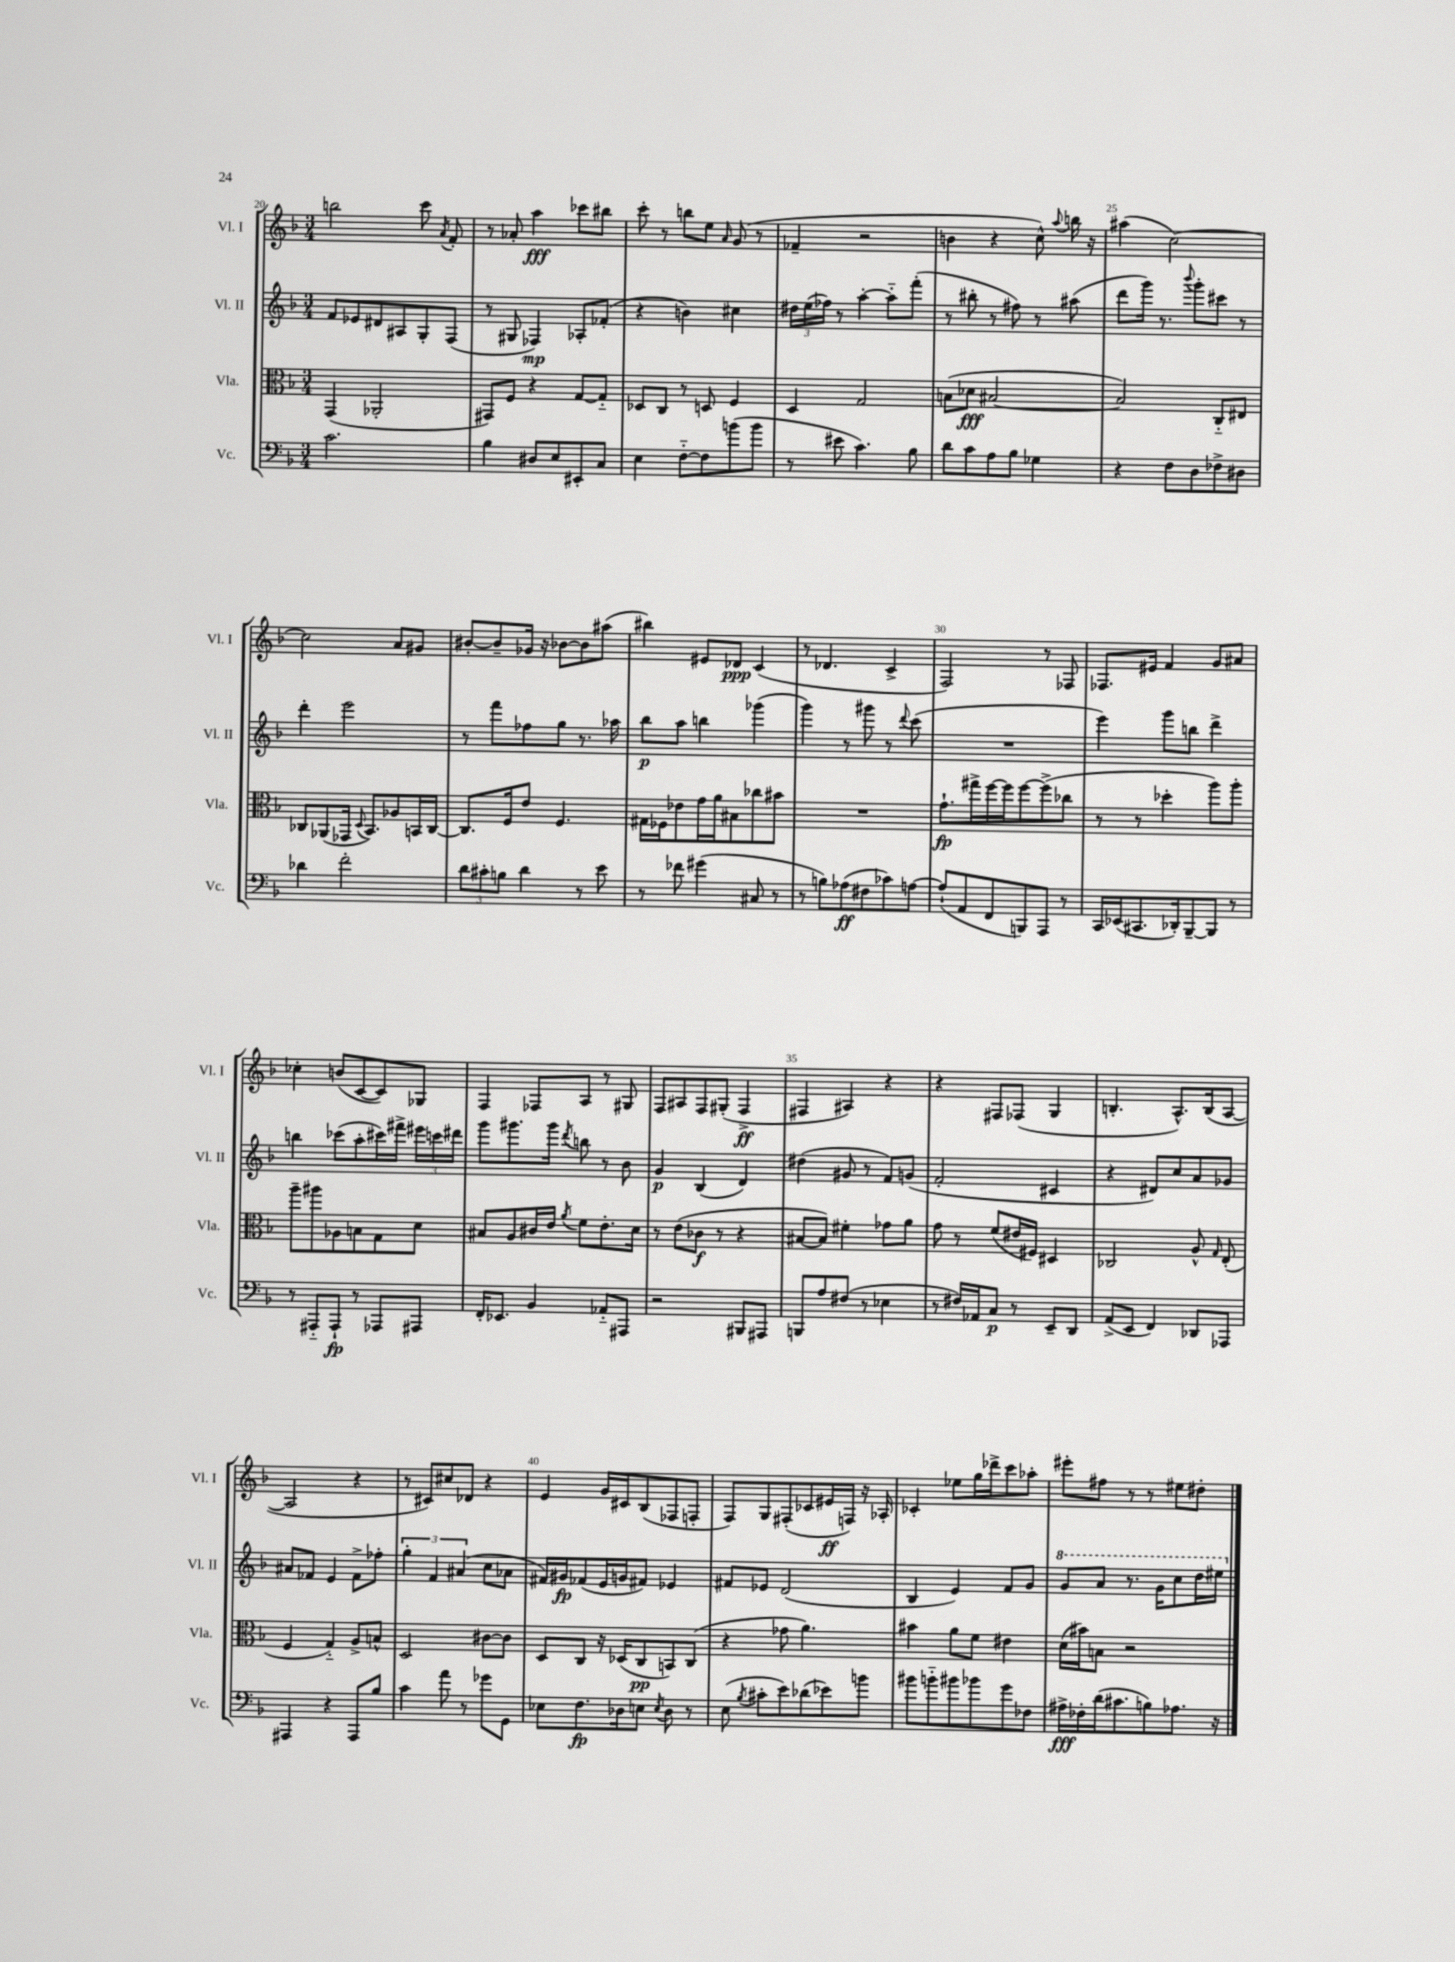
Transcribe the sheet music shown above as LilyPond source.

<<
\new StaffGroup <<
\new Staff = "s0" \with { instrumentName = "Vl. I" shortInstrumentName = "Vl. I" } {
    \clef treble \key f \major \numericTimeSignature \time 3/4
    \autoBeamOff b''2 c'''8 \acciaccatura { a'8 } f'8-. |
    r8 aes'8-. a''4\fff ces'''8[ bis''8] |
    c'''8-. r8 b''8[ e''8] \grace { a'16 } g'8( r8 |
    fes'4-- r2 |
    b'4 r4 c''8-^) \appoggiatura { a''8 } b''16 r16 |
    ais''4( c''2~) |
    c''2 a'8[ gis'8] |
    bis'8[~-. bis'8-- ges'16] r16 bes'8[~ bes'8 ais''8]( |
    bis''4) eis'8[ des'8]\ppp c'4( |
    r8 des'4. c'4-> |
    f2) r8 fes8 |
    fes8.[ eis'16] f'4 g'8[ ais'8] |
    ces''4-. b'8[( c'8~ c'8) ges8] |
    f4 fes8[ a8] r8 gis8 |
    f8[ ais8 f8 gis8]-.( f4->\ff |
    fis4 ais4) r4 |
    r4 fis8[ fes8]( g4 |
    b4.-. a8.[-^) b16( a8]~ |
    a2 r4 |
    r8 cis'8[) cis''8 des'8] r4 |
    e'4 g'16[ cis'16 bes8( fes8 f8]-. |
    f8[) g8 fis8-.( ces'8 eis'16\ff f16]) r16 aes16-. |
    ces'4-. ees''8[ g''16 des'''16-> c'''8 aes''8]-. |
    eis'''8[-. fis''8] r8 r8 eis''8[ dis''8]-. \bar "|." |
}
\new Staff = "s1" \with { instrumentName = "Vl. II" shortInstrumentName = "Vl. II" } {
    \clef treble \key f \major \numericTimeSignature \time 3/4
    \autoBeamOff f'8[ ees'8 dis'8 ais8 g8-. f8]( |
    r8 gis8 fes4\mp) aes8[-. fes'8]-.( |
    r4 b'4) cis''4 |
    \tuplet 3/2 { dis''16[ e''16( fes''16]) } r8 a''4~-. a''8[-_ f'''8]-.( |
    r8 bis''8-. r8 fis''8) r8 ais''8( |
    d'''8[ g'''16]) r8. \appoggiatura { bes'''8 } g'''8[-. cis'''8] r8 |
    d'''4-. e'''2 |
    r8 f'''8[ fes''8 g''8] r8. aes''16 |
    bes''8[\p a''8] b''4 ges'''4( |
    g'''4) r8 gis'''8 r8 \appoggiatura { d'''8 } c'''8( |
    R2. |
    e'''4) g'''8[ b''8] d'''4-> |
    b''4 ces'''8[( a''8-. cis'''16) fis'''16]-> \tuplet 3/2 { eis'''16[ c'''16 dis'''16] } |
    g'''8[ gis'''8. gis'''16] \acciaccatura { d'''8 } b''8 r8 bes'8 |
    g'4\p bes4( d'4) |
    dis''4( gis'8 r8 f'8[) g'8]( |
    f'2-. cis'4 |
    r4 dis'8[) c''8 a'8 ges'8] |
    ais'8[ fes'8] e'4 fes'8[-> fes''8]-. |
    \tuplet 3/2 { g''4-. f'4 ais'4( } c''8[ aes'8] |
    fis'16[) gis'16\fp fes'8( e'16 g'16 fis'8]) ees'4 |
    fis'8[ ees'8] d'2( |
    bes4 e'4) f'8[ g'8] |
    \ottava #1 g''8[ a''8] r8. g''16[ c'''8 d'''16 eis'''16] \ottava #0 \bar "|." |
}
\new Staff = "s2" \with { instrumentName = "Vla." shortInstrumentName = "Vla." } {
    \clef alto \key f \major \numericTimeSignature \time 3/4
    \autoBeamOff g,4( aes,2-. |
    gis,8[) f8] r4 g8[~ g8]-_ |
    des8[ c8] r8 d8 f4 |
    d4 g2 |
    b8[( des'8]\fff bis2~ |
    bis2) c8[-_ eis8] |
    ces8[ aes,8( ges,16] \appoggiatura { d8 } bes,8.[) aes8 b,16 ces16]~ |
    ces8.[ f16 e'8] f4. |
    gis16[ fes16 ees'8 g'16 a'16 bis8 ces''8 bis'8] |
    R2. |
    g'8.[-!\fp gis''16-> f''16~ f''16 f''8~ f''8->( ces''8] |
    r8 r8 des''4-. a''8[) a''8]-. |
    a''8[-- ais''8 aes8 b8 g8 d'8] |
    bis8[ a8 cis'16 e'16] \acciaccatura { a'8 } f'8[ e'8.-. d'16] |
    r8 e'8[( ces'8]\f r8 r4 |
    bis8[~ bis8]) fis'4-. ges'8[ a'8] |
    g'8 r8 f'8[( eis'16 fis16]) dis4 |
    ces2 a8-^ \grace { g16 } e8-.( |
    f4 g4-_) a8[-> b8]-^ |
    d2 cis'8[~ cis'8] |
    d8[ c8] r16 des16[( c8\pp b,8) c8]( |
    r4 ges'8 a'4.) |
    bis'4 a'8[ f'8] eis'4 |
    d'16[( bis'16) b8] r2 \bar "|." |
}
\new Staff = "s3" \with { instrumentName = "Vc." shortInstrumentName = "Vc." } {
    \clef bass \key f \major \numericTimeSignature \time 3/4
    \autoBeamOff c'2. |
    bes4 dis8[ e8 eis,8-. c8] |
    e4 f8[~-_ f8 b'8( b'8] |
    r8 eis'8 c'4.) bes8 |
    d'8[ c'8 a8 bes8] ges4 |
    r4 f8[ d8 fes8-> dis8] |
    des'4 f'2-. |
    \tuplet 3/2 { d'8[ cis'8-. b8] } d'4 r8 e'8 |
    r8 fes'8 gis'4( cis8 r8 |
    r8 b8[) aes8\ff( fis8 ces'8) a8]~ |
    a8[-!( a,8 f,8 b,,8) a,,8] r8 |
    c,16[ ees,16( cis,8. des,16-.) bes,,8~-- bes,,8] r8 |
    r8 ais,,8[-_ ais,,8]-!\fp r8 aes,,8[ ais,,8] |
    f,16[-. ees,8.] bes,4 aes,8[-_ ais,,8] |
    r2 bis,,8[ ais,,8] |
    b,,8[ a8 fis8]( r8 ees4 |
    r8 fis16[) aes,16 c8]\p r8 e,8[-- d,8] |
    a,8[->( e,8] f,4) des,8[ aes,,8] |
    ais,,4 r4 ais,,8[ bes8] |
    c'4 a'8 r8 ges'8[ g,8] |
    ees8[ f8.\fp des16 e8] \acciaccatura { e8 } des8 r8 |
    e8( \acciaccatura { bes8 } cis'8[-. e'8) des'8( ees'8) b'8] |
    bis'8[ b'8-_ bis'8 bes'8 g'8 fes8] |
    ais16[->\fff fes16-. d'16( cis'8. b8) aes8.] r16 \bar "|." |
}
>>
>>
\layout { \context { \Score currentBarNumber = #20 \override BarNumber.break-visibility = ##(#f #t #t) barNumberVisibility = #(every-nth-bar-number-visible 5) } }
